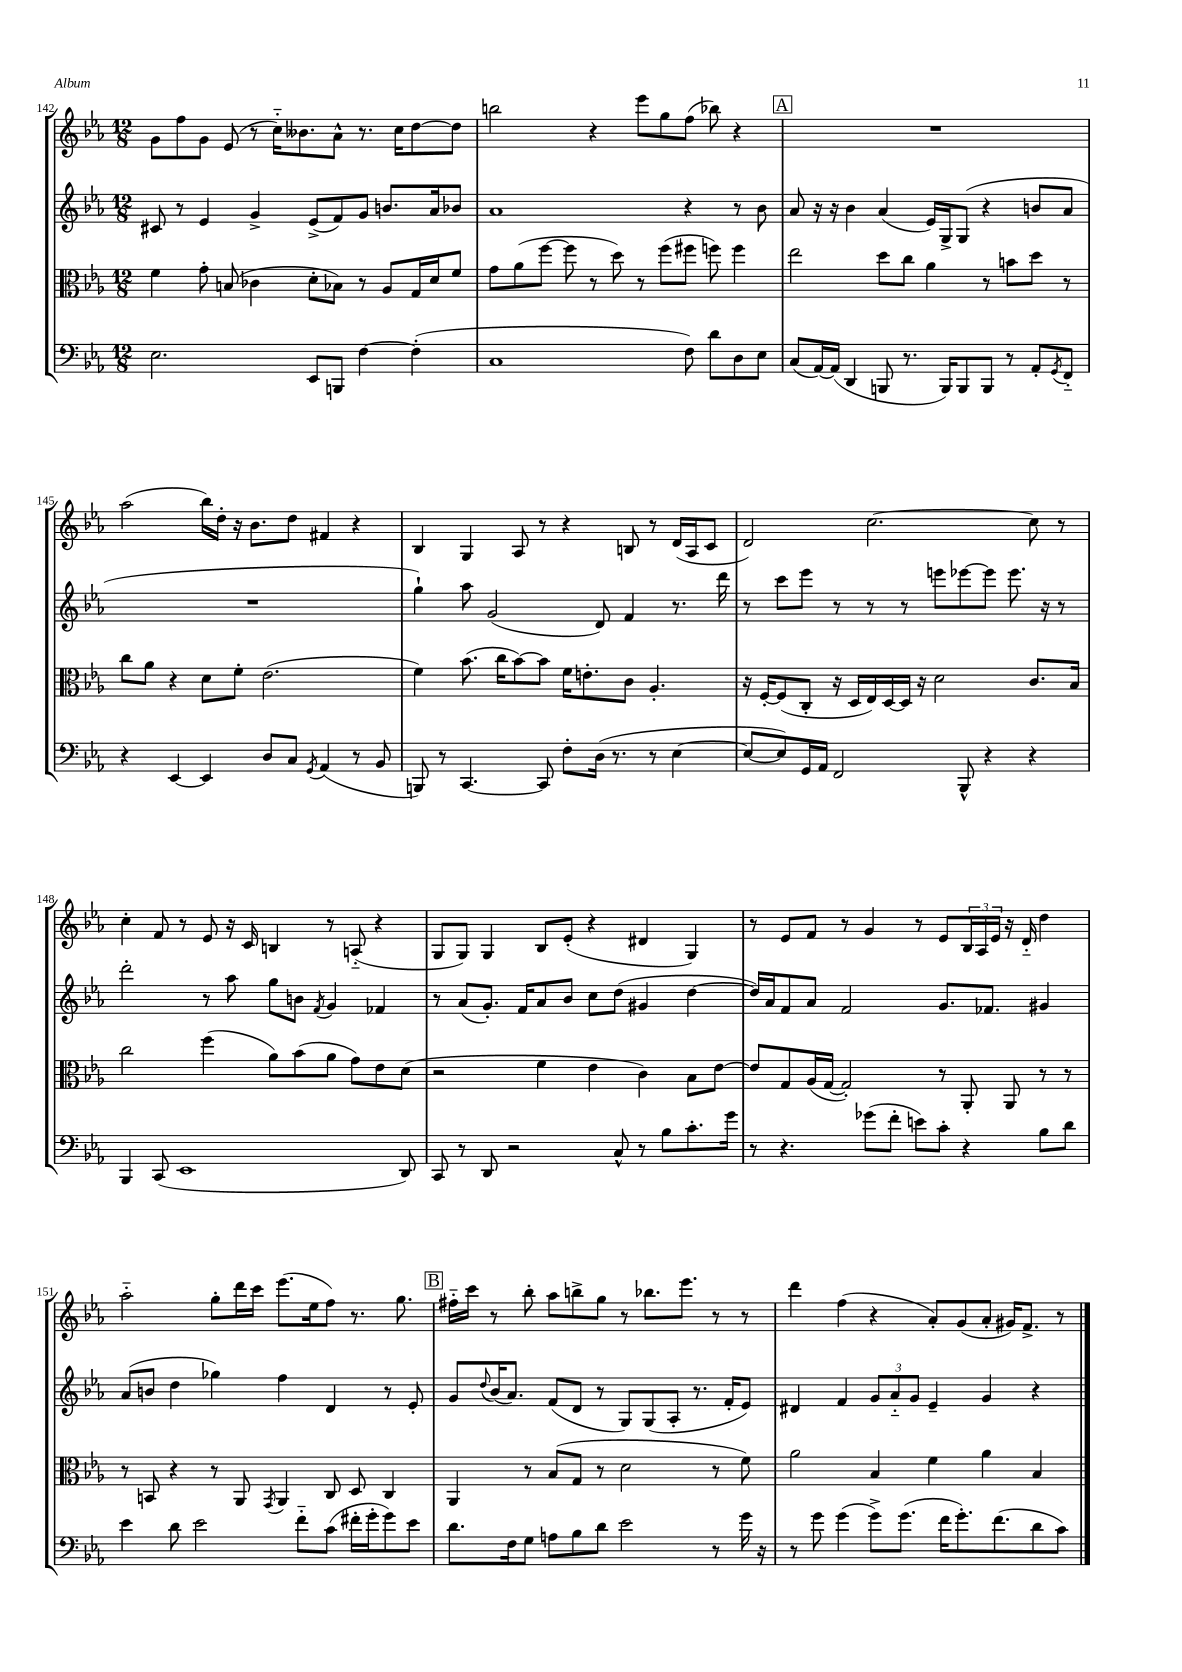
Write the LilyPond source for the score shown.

<<
\new StaffGroup <<
\new Staff = "s0" {
    \clef treble \key ees \major \numericTimeSignature \time 12/8
    g'8 f''8 g'8 ees'8( r8 c''16-_) beses'8. aes'8-^ r8. c''16 d''8~ d''8 |
    b''2 r4 ees'''8 g''8 f''8( bes''8) r4 |
    \mark \markup { \box "A" } R1. |
    aes''2( bes''16) d''16-. r16 bes'8. d''8 fis'4 r4 |
    bes4 g4 aes8 r8 r4 b8 r8 d'16( aes16 c'8 |
    d'2) c''2.~ c''8 r8 |
    c''4-. f'8 r8 ees'8 r16 c'16 b4 r8 a8-_( r4 |
    g8 g8) g4 bes8 ees'8-.( r4 dis'4 g4) |
    r8 ees'8 f'8 r8 g'4 r8 ees'8 \tuplet 3/2 { bes16 aes16 ees'16 } r16 d'16-_ d''4 |
    aes''2-_ g''8-. d'''16 c'''16 ees'''8.( ees''16 f''8) r8. g''8. |
    \mark \markup { \box "B" } fis''16-_ c'''16 r8 bes''8-. aes''8 b''8-> g''8 r8 bes''8. ees'''8. r8 r8 |
    d'''4 f''4( r4 aes'8-.) g'8( aes'8-. gis'16) f'8.-> r8 \bar "|." |
}
\new Staff = "s1" {
    \clef treble \key ees \major \numericTimeSignature \time 12/8
    cis'8 r8 ees'4 g'4-> ees'8->( f'8) g'8 b'8. aes'16 bes'8 |
    aes'1 r4 r8 bes'8 |
    \mark \markup { \box "A" } aes'8 r16 r16 bes'4 aes'4( ees'16) g16-> g8( r4 b'8 aes'8 |
    R1. |
    g''4-!) aes''8 g'2( d'8) f'4 r8. d'''16 |
    r8 c'''8 ees'''8 r8 r8 r8 e'''8 ees'''8~ ees'''8 ees'''8. r16 r8 |
    d'''2-. r8 aes''8 g''8 b'8 \acciaccatura { f'8 } g'4 fes'4 |
    r8 aes'8( g'8.-.) f'16 aes'8 bes'8 c''8 d''8( gis'4 d''4~ |
    d''16) aes'16 f'8 aes'8 f'2 g'8. fes'8. gis'4 |
    aes'8( b'8 d''4 ges''4) f''4 d'4 r8 ees'8-. |
    \mark \markup { \box "B" } g'8 \appoggiatura { d''8 } bes'16( aes'8.) f'8( d'8 r8 g8) g8( aes8-. r8. f'16-. ees'8) |
    dis'4 f'4 \tuplet 3/2 { g'8 aes'8-_ g'8 } ees'4-- g'4 r4 \bar "|." |
}
\new Staff = "s2" {
    \clef alto \key ees \major \numericTimeSignature \time 12/8
    f'4 g'8-. b8( ces'4 d'8-. bes8) r8 aes8 g16 d'16 f'8 |
    g'8 aes'8( f''8~ f''8 r8 d''8) r8 f''8( fis''8 f''8) f''4 |
    \mark \markup { \box "A" } ees''2 d''8 c''8 aes'4 r8 b'8 d''8 r8 |
    c''8 aes'8 r4 d'8 f'8-. ees'2.( |
    f'4) bes'8.( c''16 bes'8~) bes'8 f'16 e'8.-. c'8 aes4.-. |
    r16 f16~-. f8( c8-. r16 d16 ees16) d16~ d16 r16 d'2 c'8. bes16 |
    c''2 f''4( aes'8) bes'8( aes'8 g'8) ees'8 d'8( |
    r2 f'4 ees'4 c'4) bes8 ees'8~ |
    ees'8 g8 aes16( g16~ g2-.) r8 aes,8-. aes,8 r8 r8 |
    r8 b,8 r4 r8 aes,8 \acciaccatura { g,8 } aes,4 c8 d8 c4 |
    \mark \markup { \box "B" } aes,4 r8 bes8( g8 r8 d'2 r8 f'8) |
    aes'2 bes4 f'4 aes'4 bes4 \bar "|." |
}
\new Staff = "s3" {
    \clef bass \key ees \major \numericTimeSignature \time 12/8
    ees2. ees,8 b,,8 f4~ f4-.( |
    c1 f8) d'8 d8 ees8 |
    \mark \markup { \box "A" } c8( aes,16~) aes,16( d,4 b,,8 r8. b,,16) b,,8 b,,8 r8 aes,8-. \acciaccatura { g,8 } f,8-_ |
    r4 ees,4~ ees,4 d8 c8 \acciaccatura { g,8 } aes,4( r8 bes,8 |
    b,,8) r8 c,4.~ c,8 f8-. d16( r8. r8 ees4~ |
    ees8~ ees8) g,16 aes,16 f,2 bes,,8-^ r4 r4 |
    bes,,4 c,8( ees,1 d,8) |
    c,8 r8 d,8 r2 c8-^ r8 bes8 c'8.-. g'16 |
    r8 r4. ges'8( f'8-. e'8) c'8-. r4 bes8 d'8 |
    ees'4 d'8 ees'2 f'8-_ c'8( fis'16-. g'16-. g'8) ees'8 |
    \mark \markup { \box "B" } d'8. f16 g8 a8 bes8 d'8 ees'2 r8 g'16 r16 |
    r8 g'8 g'4( g'8->) g'8.( f'16 g'8.-.) f'8.( d'8 c'8) \bar "|." |
}
>>
>>
\layout { \context { \Score currentBarNumber = #142 } }
